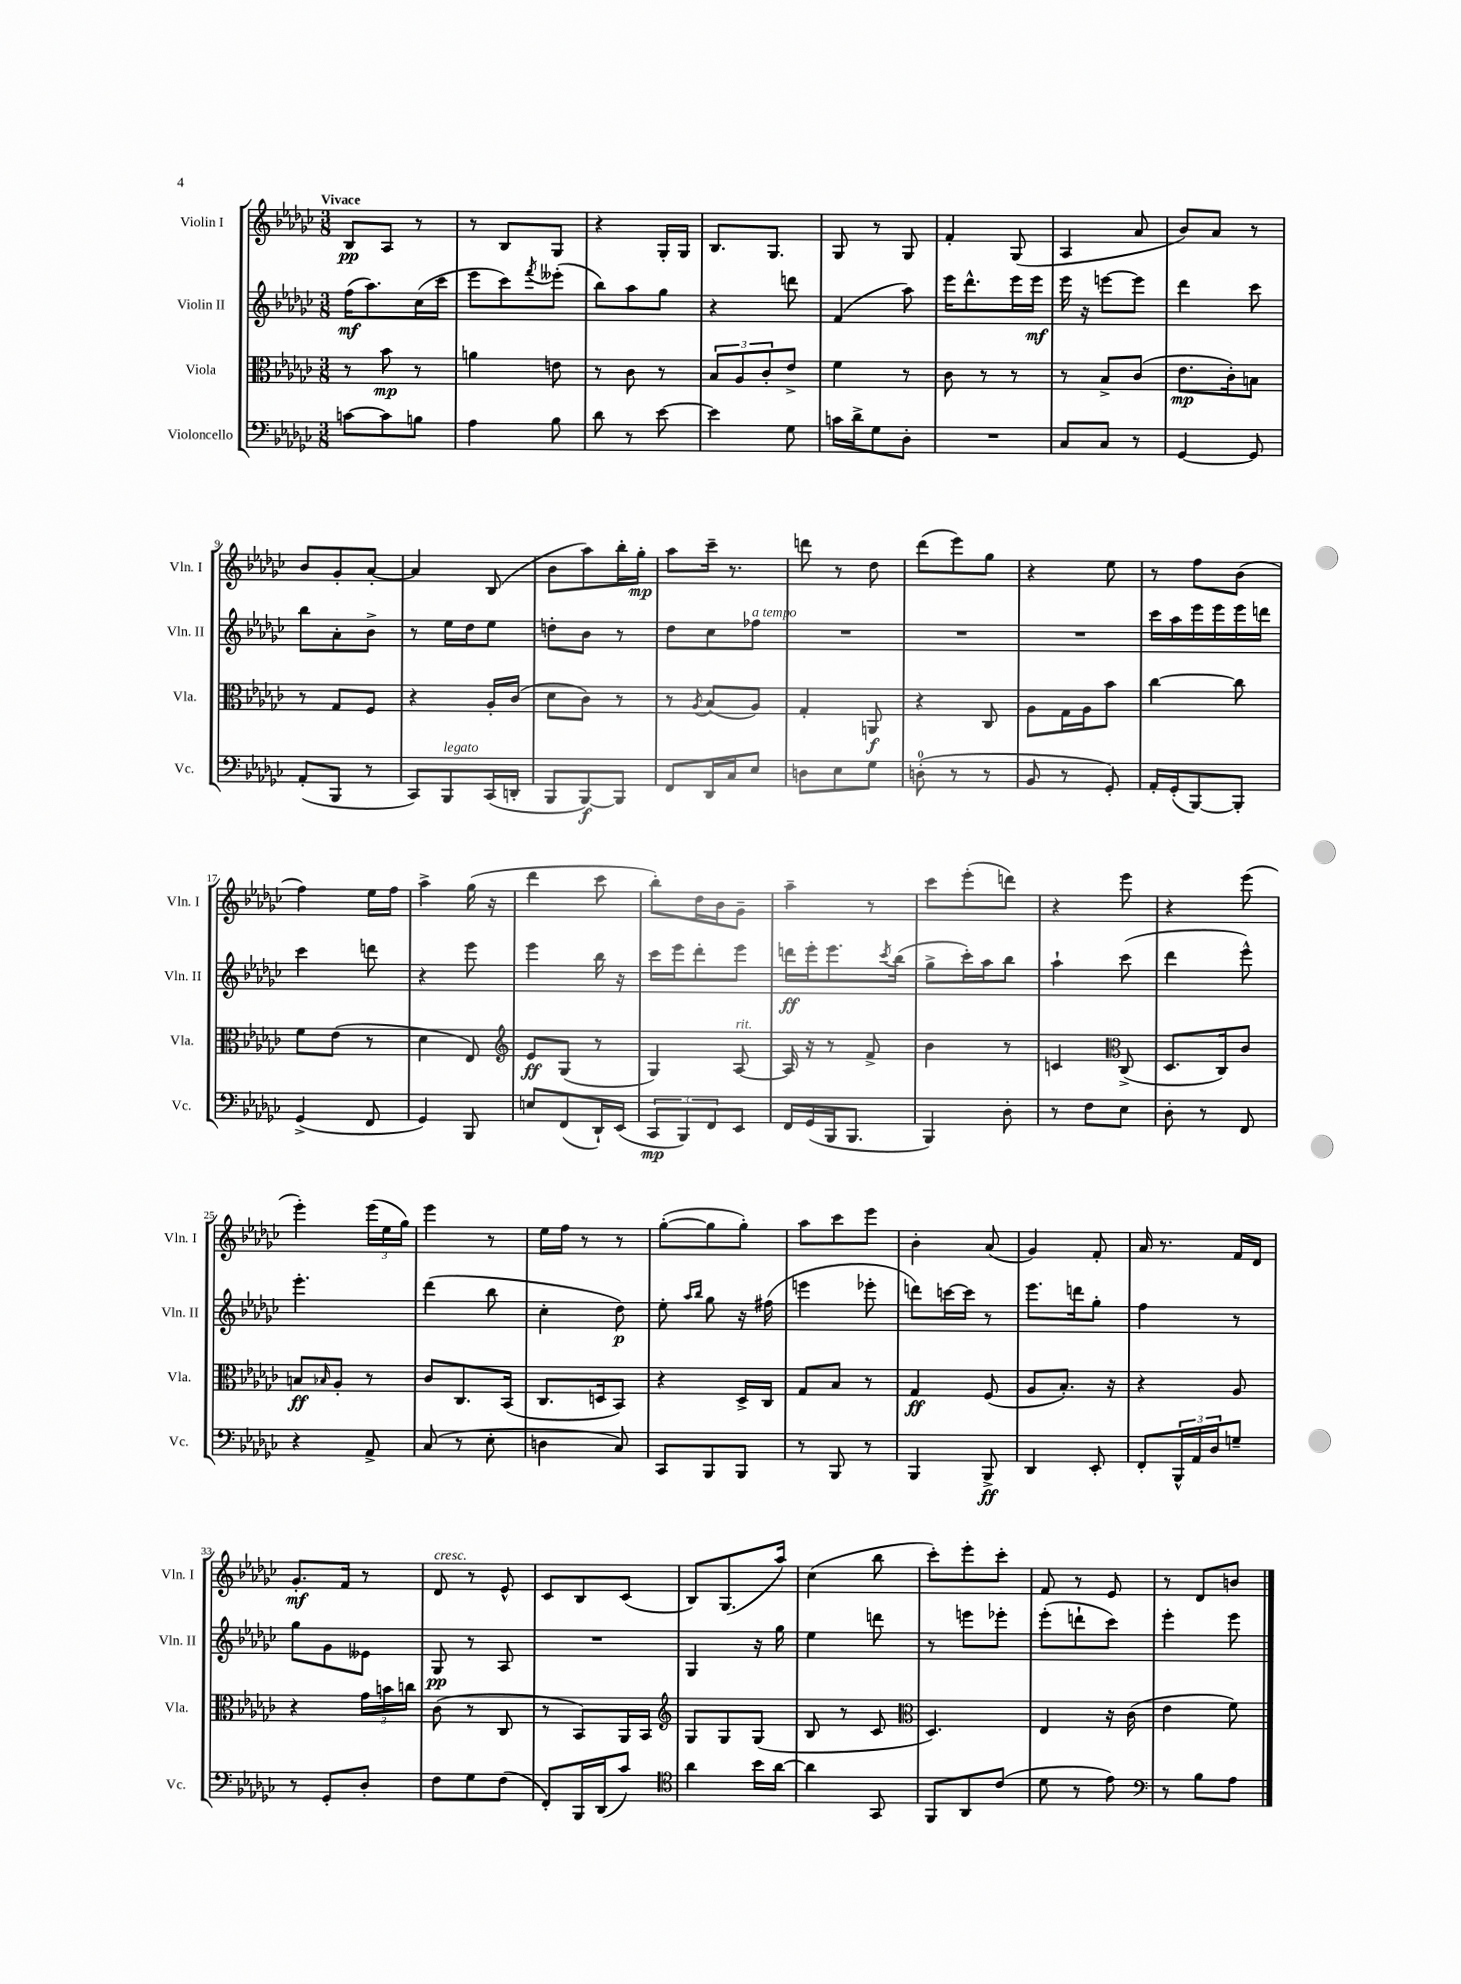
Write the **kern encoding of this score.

**kern	**kern	**kern	**kern
*staff4	*staff3	*staff2	*staff1
*clefF4	*clefC3	*clefG2	*clefG2
*k[b-e-a-d-g-c-]	*k[b-e-a-d-g-c-]	*k[b-e-a-d-g-c-]	*k[b-e-a-d-g-c-]
*M3/8	*M3/8	*M3/8	*M3/8
[8c	8r	(16ff	8B-
.	.	8.aa-)	.
8c]	8b-	.	8A-
8B	8r	(16cc-	8r
.	.	16ccc-	.
=	=	=	=
4A-	4a	8eee-	8r
.	.	8ccc-)	8B-
.	.	8qfff	.
8B-	8e	(8eee--'	8G-
=	=	=	=
8d-	8r	8bb-)	4r
8r	8c-	8aa-	.
[8e-	8r	8gg-	16G-'
.	.	.	16G-
=	=	=	=
4e-]	12B-	4r	8.B-
.	12A-	.	.
.	12c-'	.	.
.	.	.	8.G-
8G-	8e-^	8ddd	.
=	=	=	=
16c	4f	(4f	8G-
16d-^	.	.	.
8G-	.	.	8r
8D-'	8r	8aa-)	8G-
=	=	=	=
4.r	8c-	16eee-	4f'
.	.	8.ddd-^^	.
.	8r	.	.
.	8r	16eee-	(8G-
.	.	16eee-	.
=	=	=	=
8C-	8r	16eee-	4A-
.	.	16r	.
8C-	8B-^	[8eee	.
8r	(8c-	8eee]	8a-
=	=	=	=
[4GG-	8.e-	4ddd-	8b-)
.	.	.	8a-
.	16c-')	.	.
8GG-]	8B	8ccc-	8r
=	=	=	=
(8AA-'	8r	8bb-	8b-
8BBB-	8G-	8a-'	8g-'
8r	8F	8b-^	[8a-'
=	=	=	=
8CC-)	4r	8r	4a-]
8BBB-	.	16ee-	.
.	.	16dd-	.
(16CC-	16A-'	8ee-	(8B-
16DD'	(16c-	.	.
=	=	=	=
8BBB-	8d-	8dd'	8b-
[8BBB-)	8c-)	8b-	8aa-)
8BBB-]	8r	8r	16bb-'
.	.	.	16gg-'
=	=	=	=
8FF	8r	8dd-	8aa-
.	8qA-	.	.
16DD-	(8B-	8cc-	16ccc-~
16C-	.	.	8.r
8E-	8A-)	8ff-	.
=	=	=	=
8D	4G-'	4.r	8ddd
8E-	.	.	8r
8G-	8AA	.	8dd-
=	=	=	=
(8D'	4r	4.r	(8ddd-
8r	.	.	8eee-)
8r	8C-	.	8gg-
=	=	=	=
8BB-	8A-	4.r	4r
8r	16G-	.	.
.	16A-	.	.
8GG-')	8b-	.	8ee-
=	=	=	=
16AA-'	[4cc-	16ccc-	8r
(16GG-'	.	16aa-	.
[8BBB-)	.	16eee-	8ff
.	.	16eee-	.
8BBB-']	8cc-]	16eee-	(8b-
.	.	16ddd	.
=	=	=	=
(4GG-^	8f	4ccc-	4ff)
.	(8e-	.	.
8FF	8r	8ddd	16ee-
.	.	.	16ff
=	=	=	=
4GG-)	4d-	4r	4aa-^
8BBB-	8E-)	8eee-	(16gg-
.	.	.	16r
=	=	=	=
*	*clefG2	*	*
8E	8e-	4eee-	4ddd-
(8FF	(8G-	.	.
16DD-`)	8r	16bb-	8ccc-
(16EE-	.	16r	.
=	=	=	=
12CC-	4G-)	16ccc-	8bb-')
.	.	16eee-	.
12BBB-)	.	.	.
.	.	8ddd-'	16dd-
12FF	.	.	.
.	.	.	16b-
8EE-	[8A-	8eee-	8g-~
=	=	=	=
16FF	16A-]	16ddd	4aa-~
(16GG-	16r	16eee-'	.
16BBB-	8r	8.eee-	.
8.BBB-	.	.	.
.	8f^	.	8r
.	.	8qccc-	.
.	.	(16bb-	.
=	=	=	=
4BBB-)	4b-	8gg-^	8ccc-
.	.	16ccc-')	(8eee-'
.	.	16aa-	.
8D-'	8r	8bb-	8ddd)
=	=	=	=
8r	4c	4aa-`	4r
8F	.	.	.
*	*clefC3	*	*
8E-	(8C-^	(8ccc-	8eee-
=	=	=	=
8D-'	8.D-	4ddd-	4r
8r	.	.	.
.	16C-)	.	.
8FF	8c-	8eee-^^)	(8eee-
=	=	=	=
4r	8B	4.eee-'	4eee-')
.	16qqB-	.	.
.	8A-'	.	.
8AA-^	8r	.	(24eee-
.	.	.	24ee-
.	.	.	24gg-)
=	=	=	=
(8C-	8c-	(4ddd-	4eee-
8r	8.C-	.	.
8E-'	.	8bb-	8r
.	(16BB-	.	.
=	=	=	=
4D	8.C-	4cc-'	16ee-
.	.	.	16ff
.	.	.	8r
.	16D	.	.
8C-)	8BB-)	8dd-)	8r
=	=	=	=
8CC-	4r	8ee-'	([8gg-'
.	.	16qqaa-	.
.	.	16qqbb-	.
8BBB-	.	8gg-	8gg-]
8BBB-	16D-^	16r	8gg-')
.	16C-	(16ff#	.
=	=	=	=
8r	8G-	4eee	8aa-
8BBB-	8B-	.	8ccc-
8r	8r	8eee-'	8eee-
=	=	=	=
4BBB-	4G-	8ddd)	4b-'
.	.	[16ccc	.
.	.	16ccc]	.
8BBB-^	(8F	8r	(8a-
=	=	=	=
4DD-	8A-	8.eee-	4g-)
.	8.B-')	.	.
.	.	16ddd	.
8EE-'	.	8gg-'	8f'
.	16r	.	.
=	=	=	=
8FF'	4r	4ff	16a-
.	.	.	8.r
24BBB-^^	.	.	.
24AA-	.	.	.
24D-	.	.	.
8G~	8A-	8r	16f
.	.	.	16d-
=	=	=	=
8r	4r	8gg-	8.g-'
8GG-'	.	8g-	.
.	.	.	16f
8D-'	24g-	8e--	8r
.	24b	.	.
.	24cc	.	.
=	=	=	=
8F	(8c-	8G-	8d-
8G-	8r	8r	8r
(8F	8C-	8A-	8e-^^
=	=	=	=
8FF')	8r	4.r	8c-
16BBB-	8BB-)	.	8B-
(16DD-	.	.	.
8c-)	16AA-	.	(8c-
.	16BB-	.	.
=	=	=	=
*clefC4	*clefG2	*	*
4a-	8G-	4G-	8B-)
.	8G-	.	(8.G-
16b-	(8G-	16r	.
[16a-	.	16gg-	16aa-)
=	=	=	=
4a-]	8B-	4ee-	(4cc-
.	8r	.	.
8GG-	8c-	8ddd	8bb-
=	=	=	=
*	*clefC3	*	*
8FF	4.D-)	8r	8ccc-')
8AA-	.	8eee	8eee-'
(8c-	.	8eee-'	8ccc-'
=	=	=	=
8d-	4E-	(8eee-'	8f
8r	.	8ddd`	8r
8e-)	16r	8ccc-)	8e-
.	(16c-	.	.
=	=	=	=
*clefF4	*	*	*
8r	4e-	4eee-'	8r
8B-	.	.	8d-
8A-	8f)	8eee-	8b
==	==	==	==
*-	*-	*-	*-
